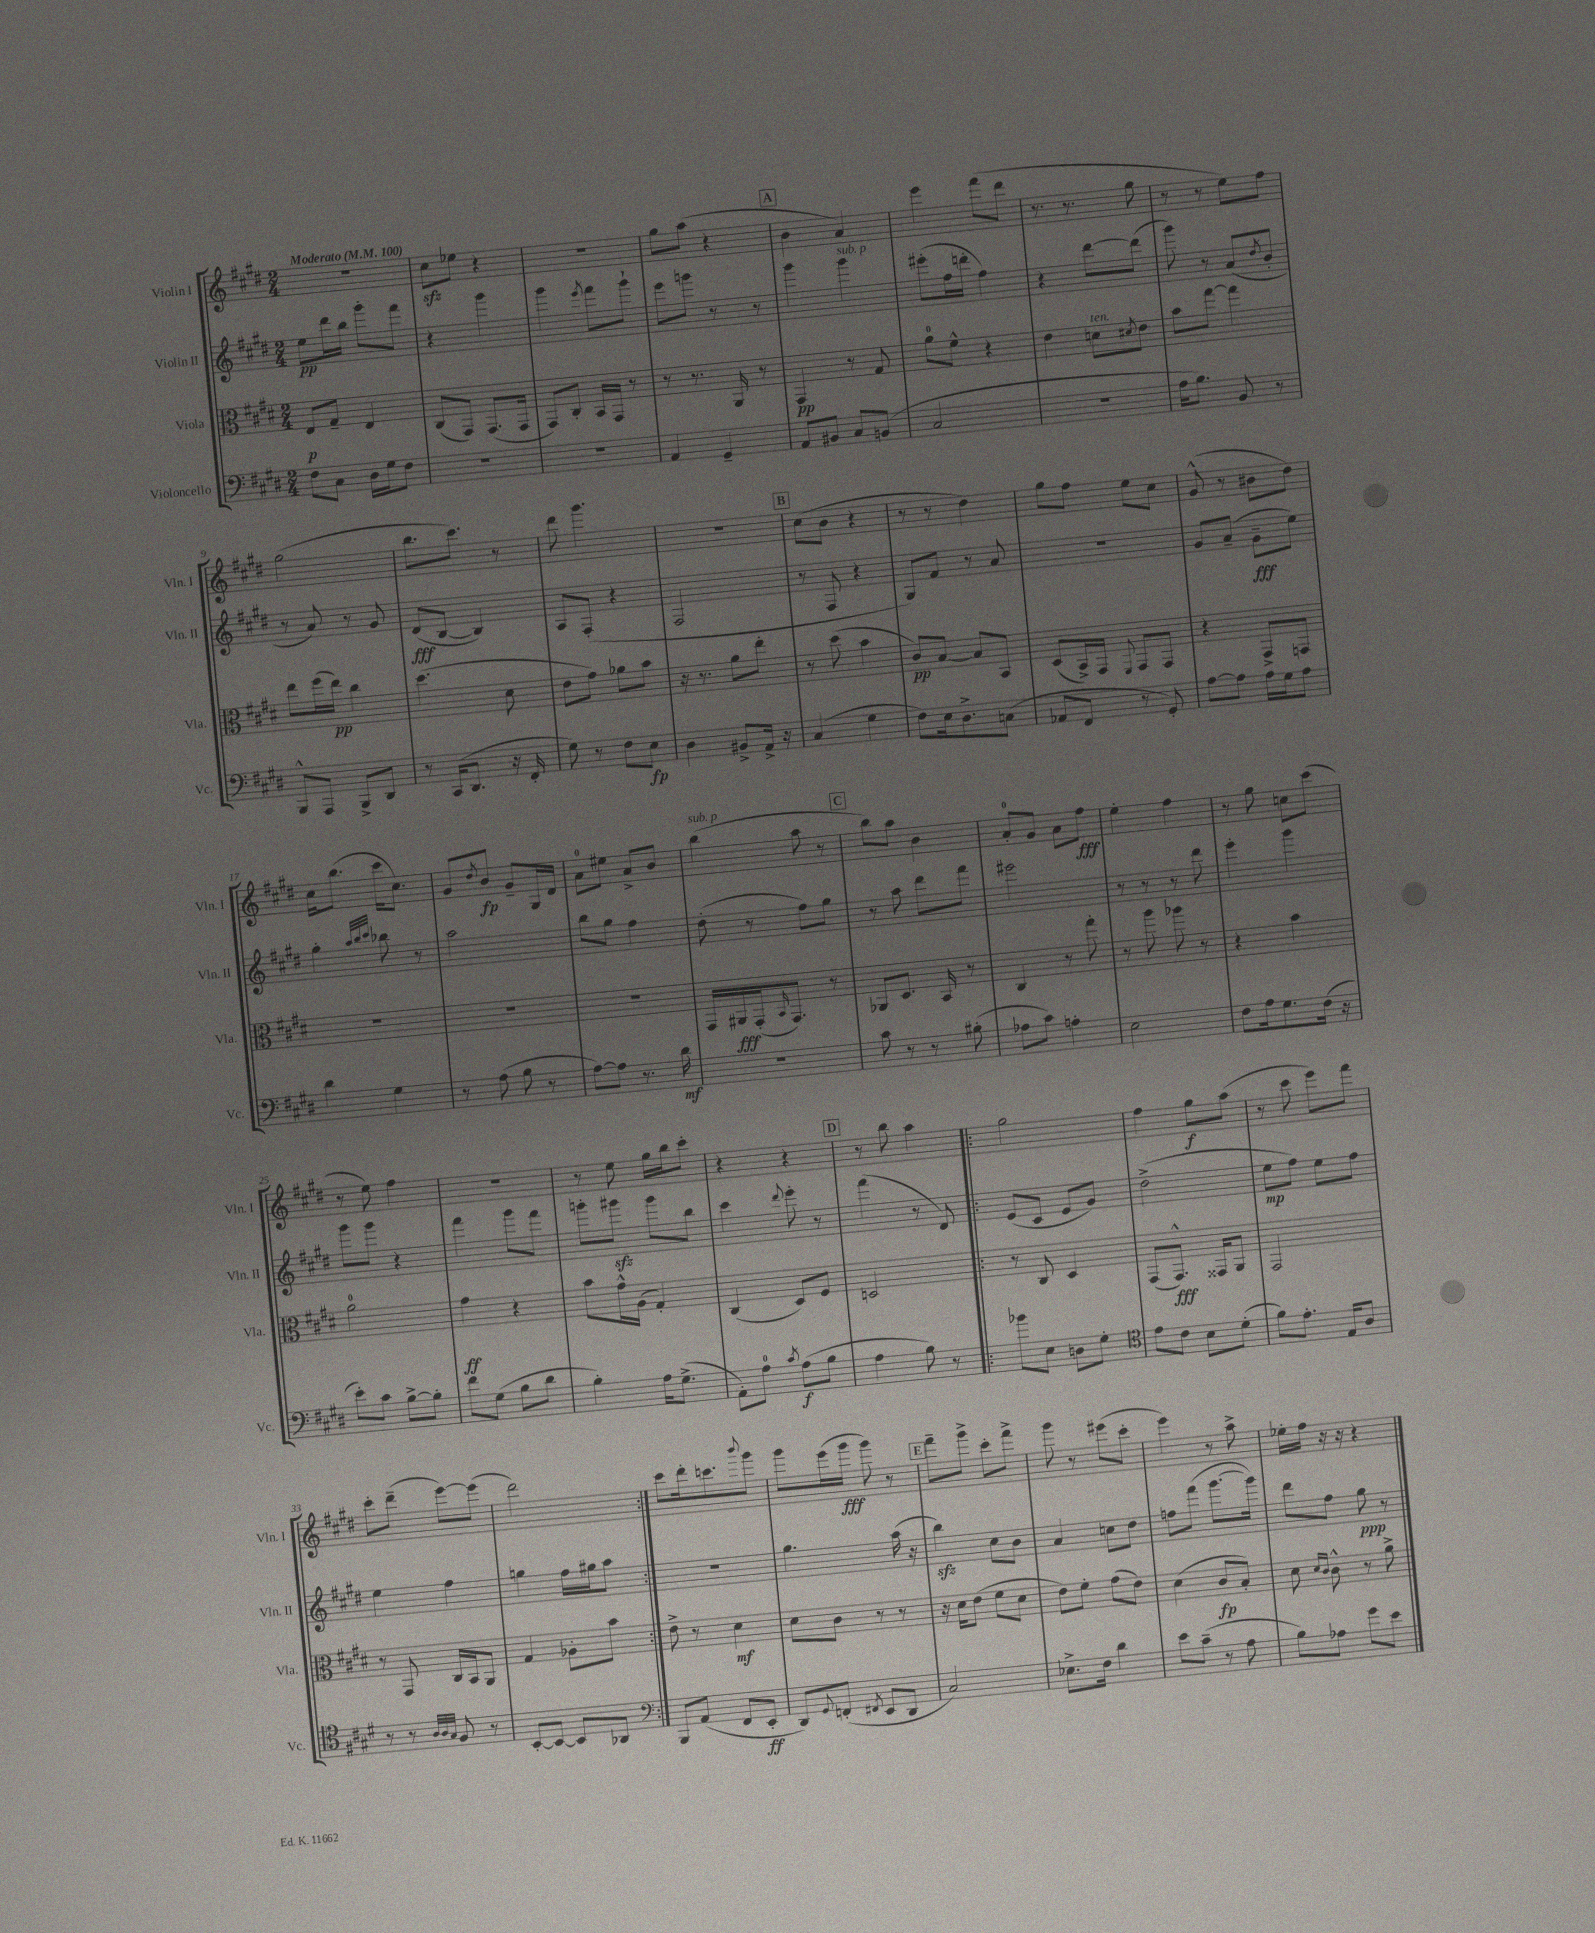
<<
\new StaffGroup <<
\new Staff = "s0" \with { instrumentName = "Violin I" shortInstrumentName = "Vln. I" } {
    \clef treble \key e \major \numericTimeSignature \time 2/4 \tempo "Moderato" 4 = 100
    R2 |
    cis''8\sfz ees''8 r4 |
    R2 |
    gis''8 a''8( r4 |
    \mark \markup { \box "A" } b'4 a'4) |
    e'''4 fis'''8( dis'''8 |
    r8. r8. gis''8 |
    r8 r8 e''8) fis''8 |
    gis''2( |
    b''8. cis'''8.) r8 |
    dis'''8 gis'''4. |
    R2 |
    \mark \markup { \box "B" } cis''8( b'8 r4 |
    r8 r8 dis''4) |
    gis''8 fis''8 e''8 cis''8 |
    gis'8-^( r8 bis'8 dis''8) |
    cis''16 b''8.( cis'''16 cis''8.) |
    gis'8 \acciaccatura { dis''8 } b'8\fp gis'8-- gis16 dis'16 |
    a'8-0 eis''8 a'8-> b'8 |
    b''4^\markup { \italic "sub. p" }( a''8 r8 |
    \mark \markup { \box "C" } b''8) a''8 b'4 |
    a'8-0-. gis'8 a'8 fis''8\fff |
    e''4-. fis''4 |
    r8 gis''8 c''8 cis'''8( |
    r8 e''8) fis''4 |
    R2 |
    r8 e''8 gis''16 b''16 cis'''8-. |
    r4 r4 |
    \mark \markup { \box "D" } r8 b''8 a''4 |
    \repeat volta 2 { gis''2 |
    fis''4 gis''8\f a''8( |
    r8 cis'''8 e'''8) fis'''8 |
    cis'''8-. dis'''8--( e'''8~) e'''8( |
    dis'''2) | }
    cis'''8 dis'''16-. c'''8. \appoggiatura { b'''8 } gis'''8 |
    gis'''8 e'''16( gis'''16\fff gis'''8) r8 |
    \mark \markup { \box "E" } fis'''8-- gis'''8-> cis'''8-. fis'''8-> |
    gis'''8 r8 eis'''8( cis'''8-. |
    e'''4) r8 a''8-> |
    ees''16-. fis''16 r16 r16 r4 \bar "|." |
}
\new Staff = "s1" \with { instrumentName = "Violin II" shortInstrumentName = "Vln. II" } {
    \clef treble \key e \major \numericTimeSignature \time 2/4
    e''8\pp dis'''16 b''16 gis'''8-. fis'''8 |
    r4 gis'''4 |
    gis'''4 \acciaccatura { e'''8 } fis'''8 gis'''8-! |
    e'''8 g'''8 r8 r8 |
    \mark \markup { \box "A" } gis'''4 gis'''4^\markup { \italic "sub. p" } |
    eis'''8-.( fis''16 d'''16-. fis''4) |
    r4 dis'''8~ dis'''8( |
    gis'''8) r8 a'8( \acciaccatura { dis''8 } b'8-. |
    r8 a'8) r8 gis'8 |
    dis'8\fff( b8~ b4) |
    a8 fis8-.( r4 |
    fis2 |
    \mark \markup { \box "B" } r8 fis8 r4 |
    gis8) fis'8 r8 a'8 |
    r2 |
    gis'8 a'8--( gis'8--\fff e''8) |
    gis''4-. \grace { a''32 b''32 cis'''32 } bes''8 r8 |
    a''2 |
    b''8 gis''8 fis''4 |
    dis''8-.( r8 fis''8) gis''8 |
    \mark \markup { \box "C" } r8 a''8 dis'''8 fis'''8 |
    eis'''2 |
    r8 r8 r8 dis'''8 |
    e'''4-. gis'''4 |
    gis'''8 gis'''8 r4 |
    fis'''4 gis'''8 fis'''8 |
    g'''8-. gis'''8\sfz gis'''8 b''8 |
    cis'''4 \appoggiatura { dis'''8 } e'''8-. r8 |
    \mark \markup { \box "D" } fis'''4( r8 dis'8) |
    \repeat volta 2 { e'8( cis'8 e'8 gis'8) |
    dis''2->( |
    e''8\mp fis''8) e''8 fis''8 |
    e''4 fis''4 |
    g''4 fis''16 gis''16 a''8 | }
    r2 |
    gis''4. a''16( r16 |
    \mark \markup { \box "E" } b''4\sfz) cis''8 b'8 |
    a'4 c''8 dis''8 |
    f''8 fis'''8( gis'''8.~ gis'''16) |
    dis'''8 fis''8 gis''8\ppp r8 \bar "|." |
}
\new Staff = "s2" \with { instrumentName = "Viola" shortInstrumentName = "Vla." } {
    \clef alto \key e \major \numericTimeSignature \time 2/4
    e8\p gis8-- e4 |
    cis8( gis,8) gis,8.( gis,16 |
    gis,8) cis8-. b,16 gis,16 r8 |
    r8 r8. a,16 r8 |
    \mark \markup { \box "A" } gis,4\pp r8 gis8 |
    a'8-0 fis'8-^ r4 |
    e'4 d'8^\markup { \italic "ten." } \acciaccatura { dis'8 } e'8 |
    b'8 gis''8~ gis''4 |
    e''8 fis''16( e''16\pp) cis''4 |
    dis''4.( dis'8 |
    e'8 gis'8) aes'8 b'8 |
    r16 r8. a'8 e''8-. |
    \mark \markup { \box "B" } r8 dis''8( b'4 |
    cis'8\pp) b8~ b8 b,8 |
    dis8( b,16->) gis,16 \appoggiatura { fis,8 } gis,8 gis,8 |
    r4 gis,8-> g,8 |
    R2 |
    R2 |
    R2 |
    gis,16 ais,16\fff gis,16-.( \grace { b,16 } gis,8.) r8 |
    \mark \markup { \box "C" } aes,8 dis8. b,16 r8 |
    cis4 r8 gis''8-. |
    r8 a''8 aes''8 r8 |
    r4 b'4 |
    a'2-0 |
    gis'4\ff r4 |
    b'8 gis'16-^ a16( gis4-.) |
    cis4( dis8) fis8 |
    \mark \markup { \box "D" } d2 |
    \repeat volta 2 { r8 cis8 dis4 |
    gis,8( gis,8.-^\fff) gisis,16 a,8 |
    gis,2 |
    r8 gis,8 cis16 b,16 a,8 |
    gis4 aes8-. b'8 | }
    e'8-> r8 dis'4\mf |
    dis'8 cis'8 r8 r8 |
    \mark \markup { \box "E" } r16 dis'16 e'8( fis'8 dis'8 |
    e'8) fis'8-. gis'8( e'8) |
    dis'4( cis'8\fp b8-.) |
    dis'8 \grace { dis'16 cis'16 } cis'8-^ r8 a'8-> \bar "|." |
}
\new Staff = "s3" \with { instrumentName = "Violoncello" shortInstrumentName = "Vc." } {
    \clef bass \key e \major \numericTimeSignature \time 2/4
    fis8 cis8 dis16 gis16 fis8 |
    R2 |
    R2 |
    a,4 gis,4-- |
    \mark \markup { \box "A" } a,8 bis,8 cis8 b,8( |
    cis2 |
    r2 |
    a16 b8.) b,8 r8 |
    b,,8-^ a,,8 b,,8-> dis,8 |
    r8 cis,16( dis,8. r16 fis,16-. |
    gis8) r8 fis8 e8\fp |
    dis4 bis,8-> a,16-> r16 |
    \mark \markup { \box "B" } cis4( gis4 |
    fis8) e16 dis8.-> c8( |
    aes,8 fis,8 r8 gis,8-.) |
    a8~ a8 a16 gis16 a8 |
    dis'4 gis4 |
    r8 a8( b8 r8 |
    a8~) a8 r8. dis'16\mf |
    R2 |
    \mark \markup { \box "C" } cis'8 r8 r8 bis8-.( |
    aes8 cis'8) a4-. |
    e2 |
    fis8 a16 gis8. fis16( r16 |
    e'8-.) cis'8 b8~-> b8-. |
    fis'8 gis8( b8 dis'8 |
    b4-.) a16 gis8.->( |
    a,8-.) a8-0 \acciaccatura { cis'8 } a8\f( b8 |
    \mark \markup { \box "D" } a4 b8) r8 |
    \repeat volta 2 { bes'8 e8 d8 gis8-. |
    \clef tenor e'8 cis'8 b8 dis'8-.( |
    fis'8) e'8.-. e16 a8 |
    r8 r8 \grace { a32 a32 gis32 } fis8 r8 |
    b,8~-. b,8~ b,8 aes,8 | }
    \clef bass b,,8 a,8( fis,8 e,8-.\ff |
    dis,8) \appoggiatura { gis,8 } f,8-.( \acciaccatura { fis,8 } e,8 dis,8 |
    \mark \markup { \box "E" } cis2) |
    ees8.-> fis16 dis'4 |
    e'8 cis'8--( r8 a8 |
    b8) aes8 gis'8 e'8 \bar "|." |
}
>>
>>
